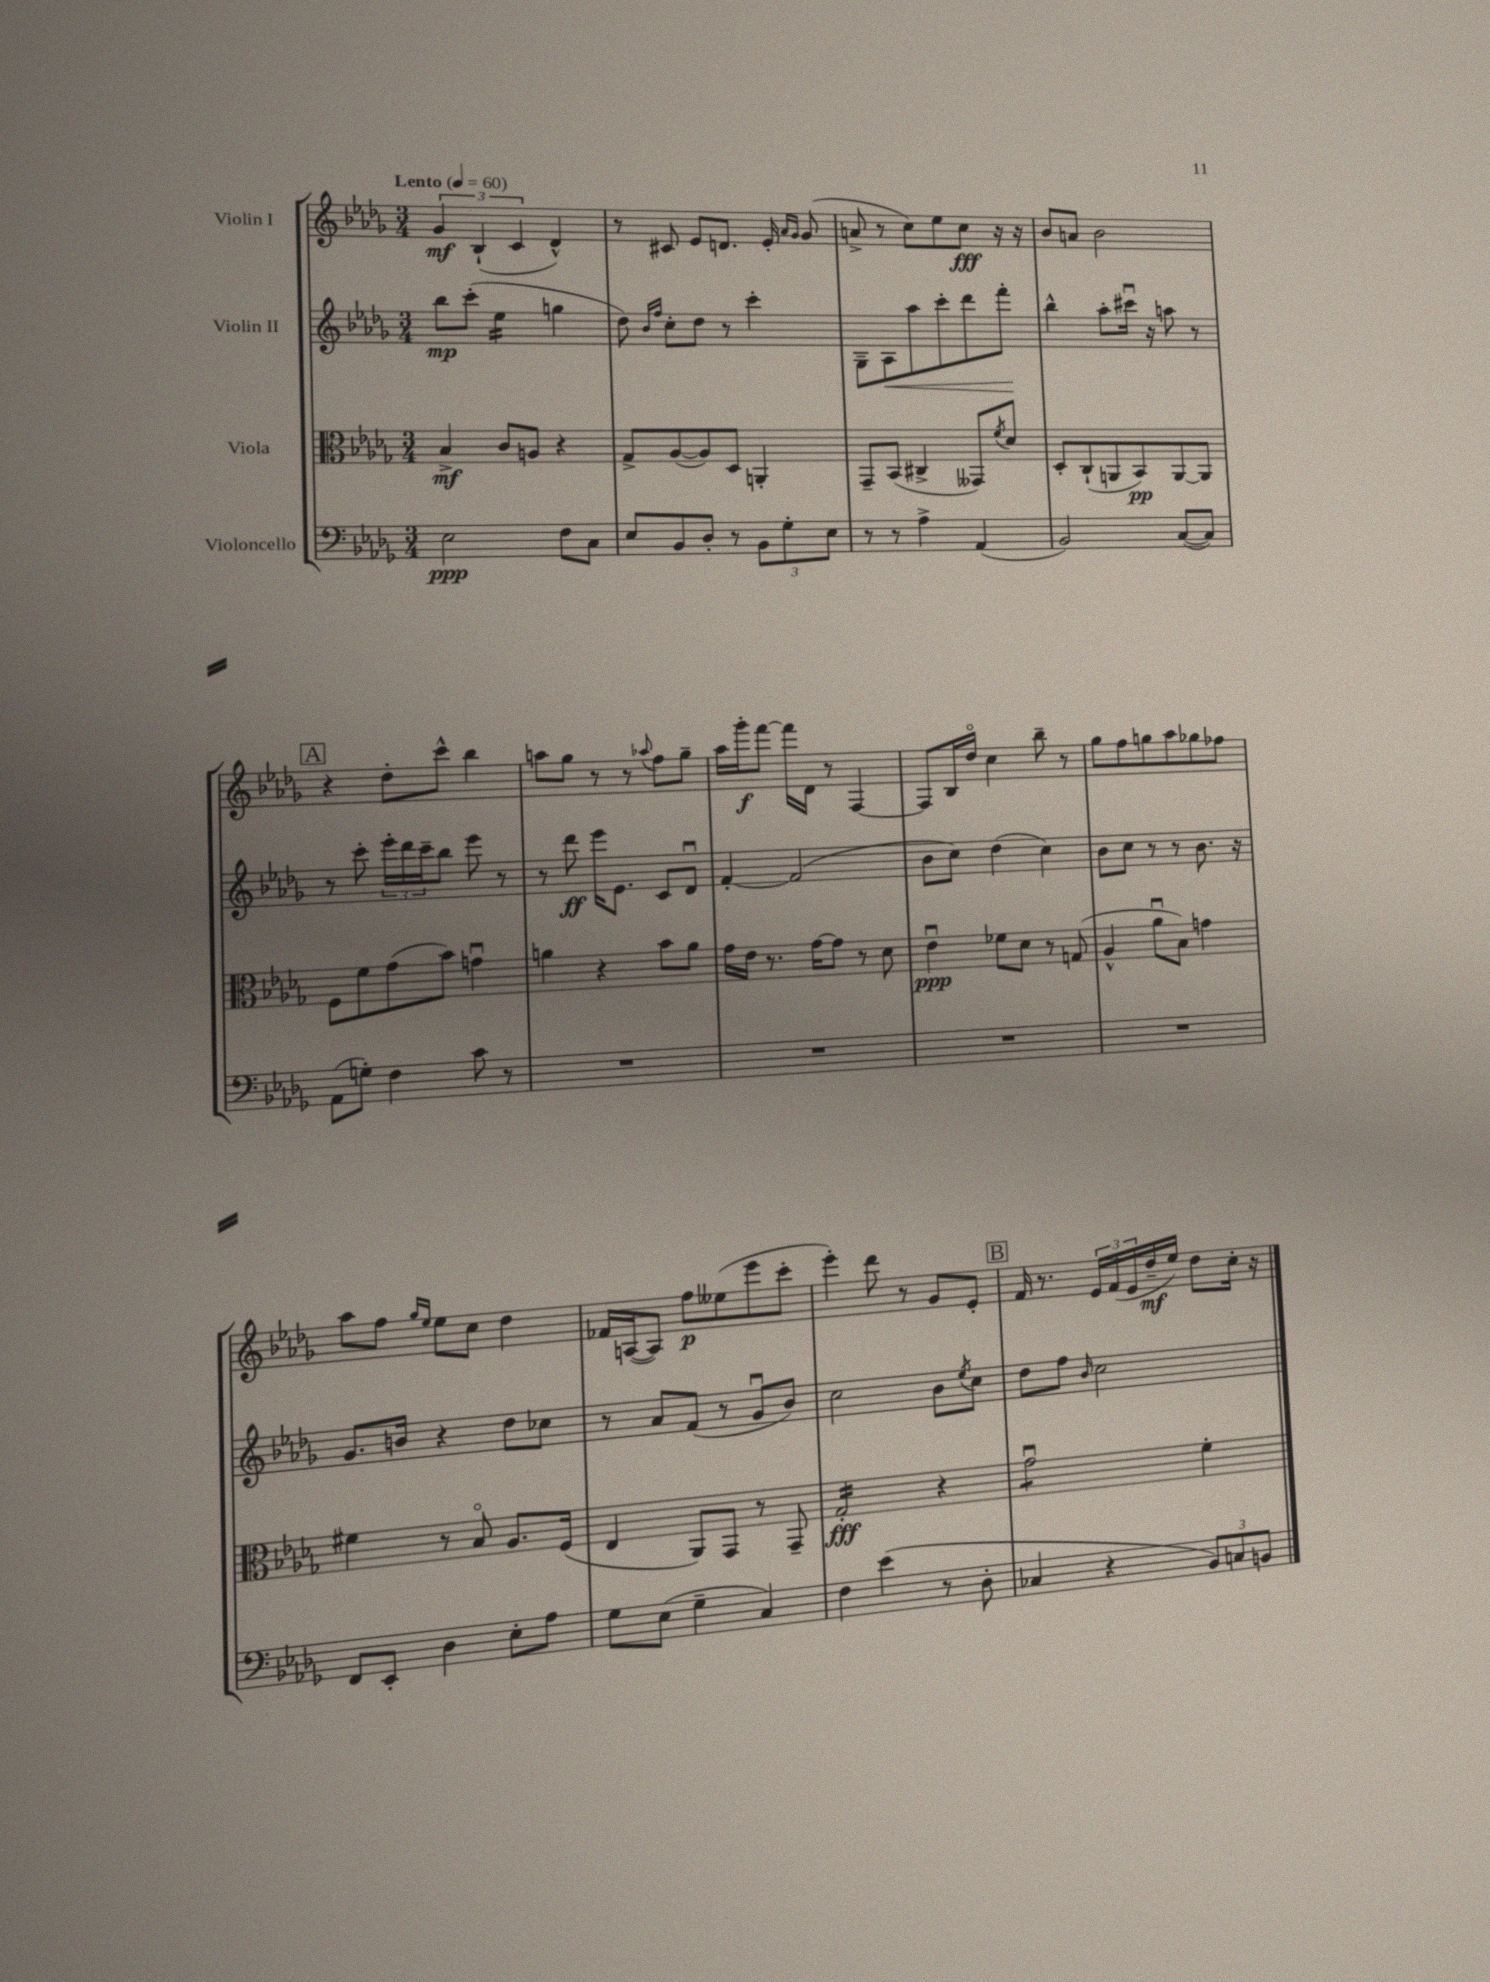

**kern	**kern	**kern	**kern
*staff4	*staff3	*staff2	*staff1
*clefF4	*clefC3	*clefG2	*clefG2
*k[b-e-a-d-g-]	*k[b-e-a-d-g-]	*k[b-e-a-d-g-]	*k[b-e-a-d-g-]
*M3/4	*M3/4	*M3/4	*M3/4
*MM60	*MM60	*MM60	*MM60
2E-	4B-^	8bb-	6g-
.	.	(8ccc'	.
.	.	.	(6B-`
.	8c	4ee-	.
.	.	.	6c
.	8A	.	.
8F	4r	4gg	4d-^^)
8C	.	.	.
=	=	=	=
8E-	8G-^	8dd-)	8r
.	.	16qqb-	.
.	.	16qqff	.
8BB-	([8A-	8cc'	8c#
8D-'	8A-])	8dd-	8e-
8r	8D-	8r	8.d
12BB-	4AA'	4ccc'	.
.	.	.	16e-'
12G-'	.	.	.
.	.	.	16qqa-
.	.	.	16qqg-
.	.	.	(8g-
12E-	.	.	.
=	=	=	=
8r	8GG-~	8G-~	8a^
8r	(8BB-	8A-	8r
4A-^	4C#^	8aa-	8cc)
.	.	8ccc'	8ee-
(4AA-	8GG--)	8ddd-	8cc
.	8qf	.	.
.	8d-	8fff'	16r
.	.	.	16r
=	=	=	=
2BB-)	8D-'	4bb-^^	8b-
.	(8C`	.	8a
.	8AA	8aa-'	2b-
.	8BB-)	16ccc#u	.
.	.	16r	.
([8C	[8AA	8aa	.
8C])	8AA]	8r	.
=	=	=	=
(8AA-	8F	8r	4r
8G')	8f	8ccc'	.
4F	(8g-	24eee-'	8dd-'
.	.	24ddd-	.
.	.	24ccc~	.
.	8b-)	8bb-	8ccc^^
8c	4gu	8eee-	4bb-
8r	.	8r	.
=	=	=	=
2.r	4a	8r	8aa
.	.	8ddd-	8gg-
.	4r	16eee-	8r
.	.	8.e-	.
.	.	.	8r
.	.	.	8qqaa-
.	8b-	8c	8ff
.	8a	8d-u	8gg-~
=	=	=	=
2.r	16g-	[4f'	16aa-
.	16e-	.	16ggg-'
.	8.r	.	[8fff
.	.	(2f]	16fff]
.	[16g-	.	16d-
.	8g-]	.	8r
.	8r	.	[4F
.	8d-	.	.
=	=	=	=
2.r	4e-u	8b-	8F]
.	.	8cc)	16B-
.	.	.	16dd-o
.	8f-	(4dd-	4cc
.	8d-	.	.
.	8r	4cc)	8bb-~
.	(8G	.	8r
=	=	=	=
2.r	4A-^^	8b-	8gg-
.	.	8cc	8ff
.	8a-u	8r	8gg
.	8B-)	8r	8aa-
.	4g	8.b-	8gg-
.	.	.	8ff-
.	.	16r	.
=	=	=	=
8FF	4f#	8.g-	8aa-
8EE-'	.	.	8ff
.	.	16b	.
.	.	.	16qqgg-
.	.	.	16qqee-
4D-	8r	4r	8ee-
.	8B-o	.	8cc
8E-'	8.A-	8dd-	4dd-
8A-	.	8cc-	.
.	(16F	.	.
=	=	=	=
8G-	4E-	8r	16f-
.	.	.	([16A
(8E-	.	8a-	8A])
4G-~	8AA-)	(8f	8ff
.	8GG-	8r	(8ee--
4C)	8r	8g-u	8eee-
.	8GG-~	8b-)	8ccc'
=	=	=	=
4F	2G-'	2cc	4eee-')
(4e-	.	.	8ddd-
.	.	.	8r
8r	4r	8b-	8g-
.	.	8qee-	.
8D-'	.	8cc	8e-'
=	=	=	=
4C-	2g-u	8dd-	16f
.	.	.	8.r
.	.	8ff	.
.	.	16qqb-	.
4r	.	2cc	24e-
.	.	.	(24f
.	.	.	24e-
.	.	.	16dd-~
.	.	.	16ee-)
12BB-)	4f'	.	8dd-
12C	.	.	.
.	.	.	16cc'
12BB	.	.	.
.	.	.	16r
==	==	==	==
*-	*-	*-	*-
